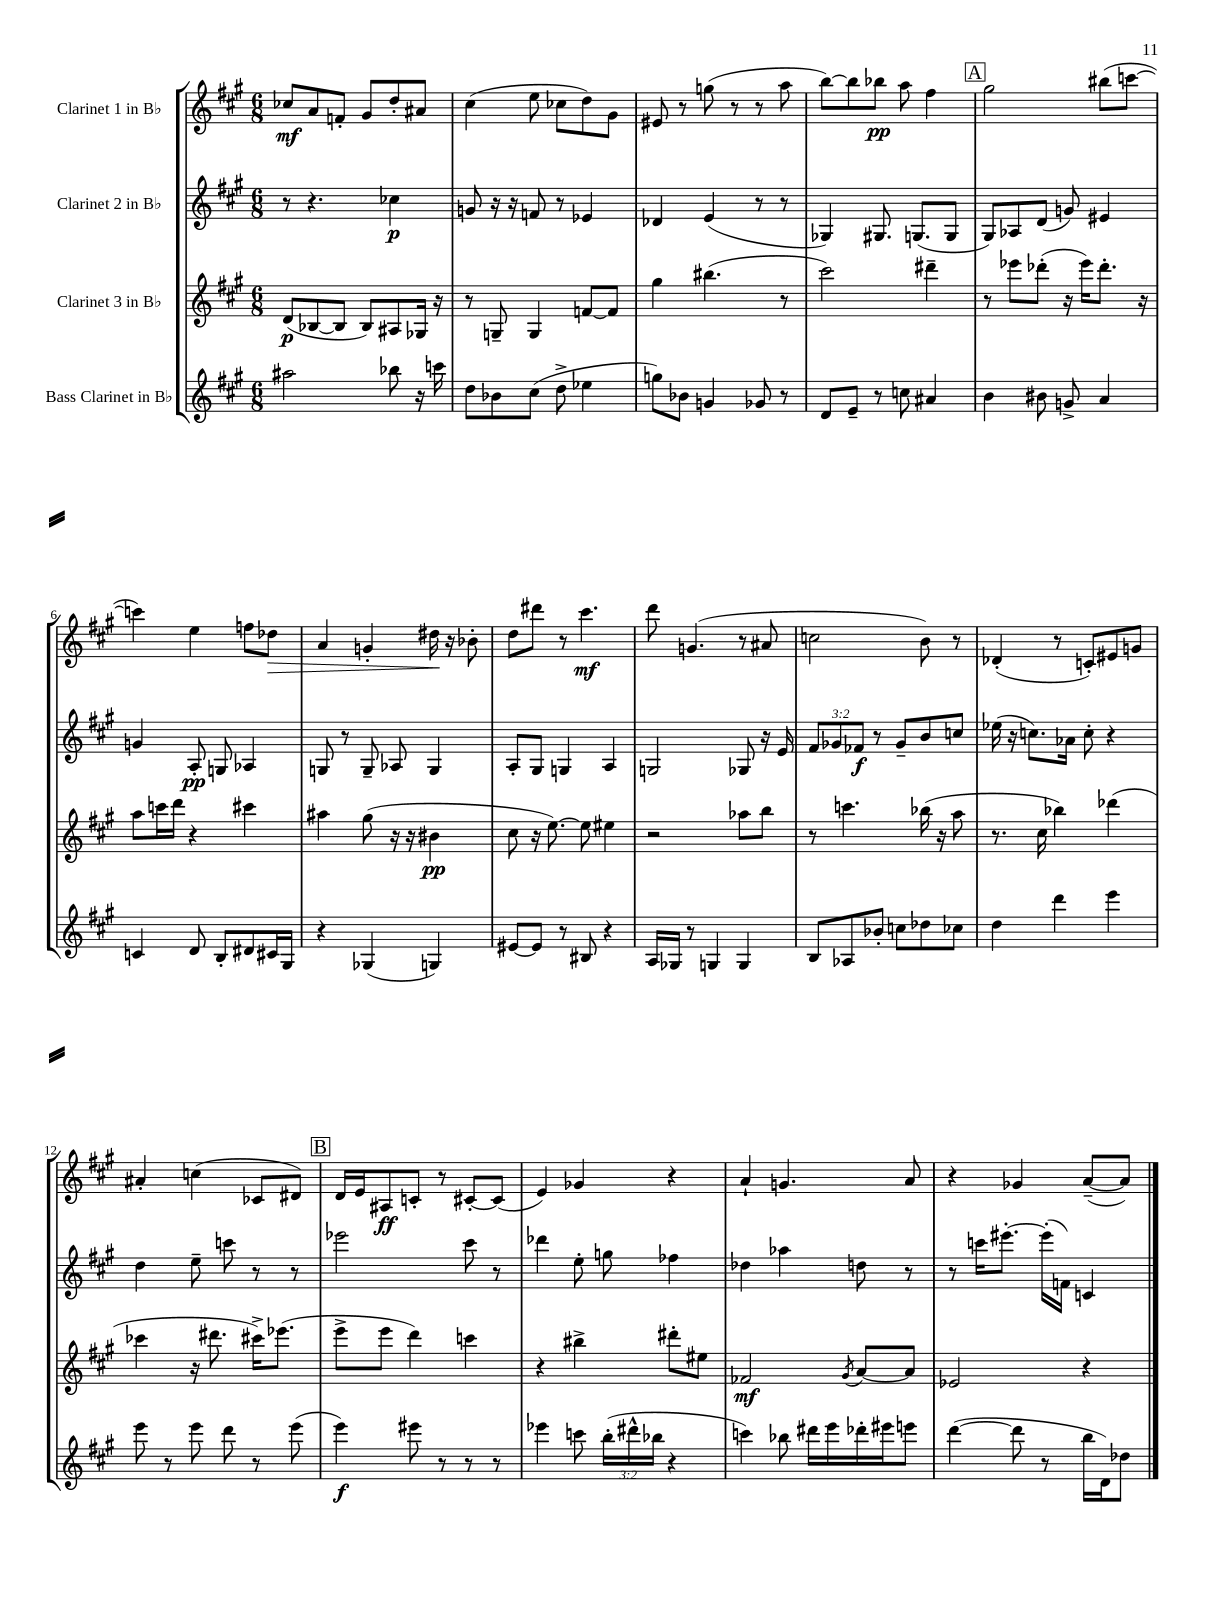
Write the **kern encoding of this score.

**kern	**kern	**kern	**kern
*staff4	*staff3	*staff2	*staff1
*clefG2	*clefG2	*clefG2	*clefG2
*k[f#c#g#]	*k[f#c#g#]	*k[f#c#g#]	*k[f#c#g#]
*M6/8	*M6/8	*M6/8	*M6/8
2aa#	(8d	8r	8cc-
.	[8B-	4.r	8a
.	8B-]	.	8f'
.	8B-)	.	8g#
8bb-	8A#	4cc-	8dd'
16r	16G-	.	8a#
16ccc	16r	.	.
=	=	=	=
8dd	8r	8g	(4cc#
8b-	8G~	16r	.
.	.	16r	.
(8cc#	4G	8f	8ee
8dd^	.	8r	8cc-
4ee-	[8f	4e-	8dd)
.	8f]	.	8g#
=	=	=	=
8gg)	4gg#	4d-	8e#
8b-	.	.	8r
4g	(4.bb#	(4e	(8gg
.	.	.	8r
8g-	.	8r	8r
8r	8r	8r	8aa
=	=	=	=
8d	2ccc#)	4G-)	[8bb)
8e~	.	.	8bb]
8r	.	8.G#	8bb-
8cc	.	.	8aa
.	.	(8.G	.
4a#	4ddd#~	.	4ff#
.	.	8G	.
=	=	=	=
4b	8r	8G#)	2gg#
.	8eee-	8A-	.
8b#	(8ddd-'	(8d	.
8g^	16r	8g)	.
.	16eee-)	.	.
4a	8.ddd-'	4e#	(8bb#
.	.	.	[8ccc
.	16r	.	.
=	=	=	=
4c	8aa	4g	4ccc])
.	16ccc	.	.
.	16ddd	.	.
8d	4r	8A'	4ee
8B'	.	8G	.
8d#	4ccc#	4A-	8ff
16c#	.	.	8dd-
16G#	.	.	.
=	=	=	=
4r	4aa#	8G	4a
.	.	8r	.
(4G-	(8gg#	8G~	4g'
.	16r	8A-	.
.	16r	.	.
4G)	4b#	4G	16dd#
.	.	.	16r
.	.	.	8b-'
=	=	=	=
[8e#	8cc#	8A'	8dd
8e#]	16r	8G#	8ddd#
.	[8.ee)	.	.
8r	.	4G	8r
8B#	8ee]	.	4.ccc#
4r	4ee#	4A	.
=	=	=	=
16A	2r	2G	8ddd
16G-	.	.	.
8r	.	.	(4.g
4G	.	.	.
4G	8aa-	8G-	8r
.	8bb	16r	8a#
.	.	16e	.
=	=	=	=
8B	8r	12f#	2cc
.	.	12g-	.
8A-	4.ccc	.	.
.	.	12f-	.
8b-'	.	8r	.
8cc	.	8g-~	.
8dd-	(16bb-	8b	8b)
.	16r	.	.
8cc-	8aa	8cc	8r
=	=	=	=
4dd	8.r	(16ee-	(4d-'
.	.	16r	.
.	.	8.cc)	.
.	16cc#	.	.
4ddd	4bb-)	.	8r
.	.	16a-	.
.	.	8cc'	8c')
4eee	(4ddd-	4r	8e#
.	.	.	8g
=	=	=	=
8eee	4ccc-	4dd	4a#'
8r	.	.	.
8eee	16r	8ee~	(4cc
.	8.ddd#	.	.
8ddd	.	8ccc	.
8r	16ccc#^)	8r	8c-
.	(8.eee-	.	.
(8eee	.	8r	8d#)
=	=	=	=
4eee)	8eee^	2eee-	16d
.	.	.	16e
.	8eee	.	8A#
8eee#	4ddd)	.	8c'
8r	.	.	8r
8r	4ccc	8ccc#	[8c#'
8r	.	8r	(8c#]
=	=	=	=
4eee-	4r	4ddd-	4e)
8ccc	4bb#^	8ee'	4g-
(24bb'	.	8gg	.
24ddd#^^	.	.	.
24bb-	.	.	.
4r	8ddd#'	4ff-	4r
.	8ee#	.	.
=	=	=	=
4ccc)	2f-	4dd-	4a`
8bb-	.	4aa-	4.g
16ddd#	.	.	.
16eee	.	.	.
.	8qg#	.	.
16ddd-'	[8a	8dd	.
16eee#	.	.	.
8eee	8a]	8r	8a
=	=	=	=
([4ddd	2e-	8r	4r
.	.	16ccc	.
.	.	[8.eee#'	.
8ddd]	.	.	4g-
8r	.	(16eee#']	.
.	.	16f)	.
16bb	4r	4c	([8a~
16d)	.	.	.
8dd-	.	.	8a])
==	==	==	==
*-	*-	*-	*-
